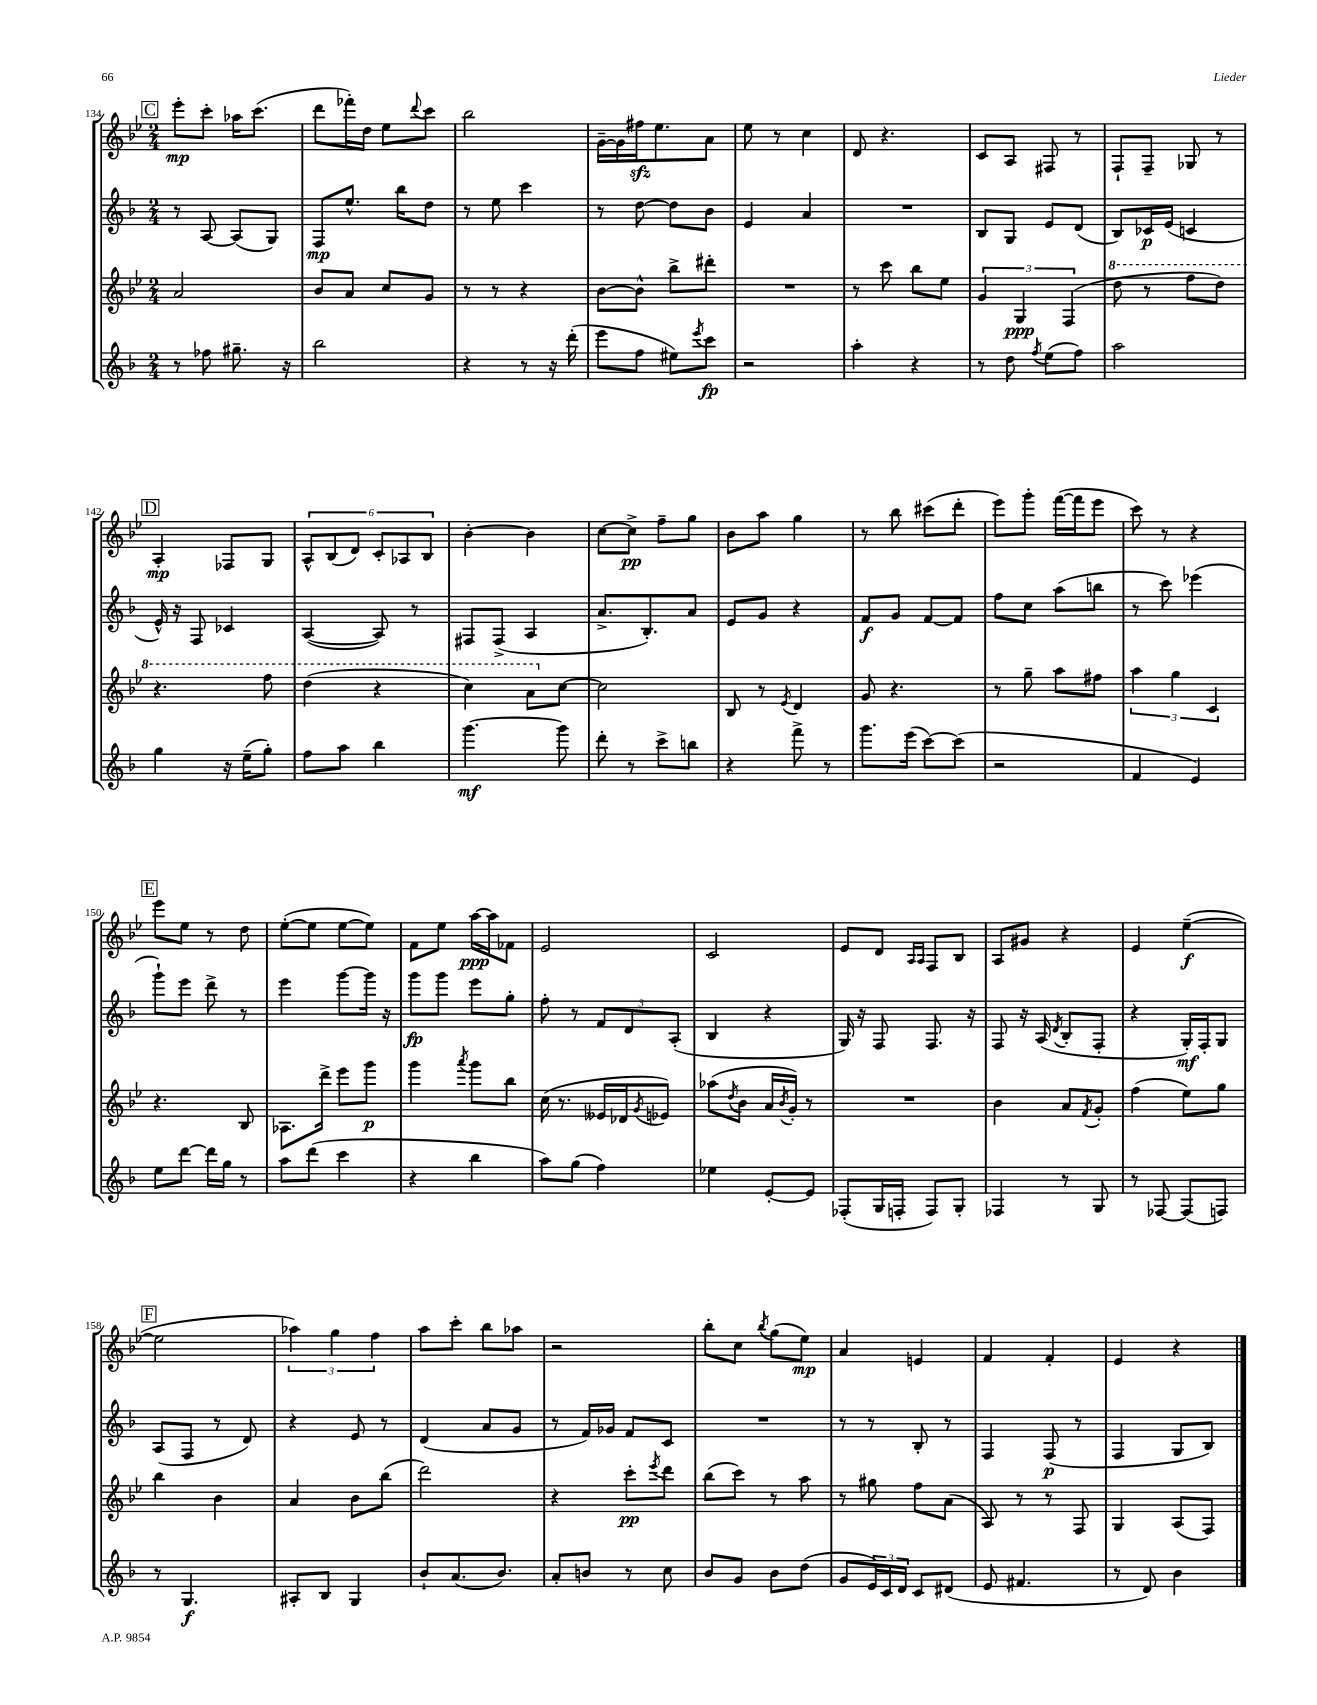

**kern	**kern	**kern	**kern
*staff4	*staff3	*staff2	*staff1
*clefG2	*clefG2	*clefG2	*clefG2
*k[b-]	*k[b-e-]	*k[b-]	*k[b-e-]
*M2/4	*M2/4	*M2/4	*M2/4
8r	2a	8r	8eee-'
8ff-	.	[8A	8ccc'
8.gg#~	.	(8A]	16aa-
.	.	.	(8.ccc
.	.	8G)	.
16r	.	.	.
=	=	=	=
2bb-	8b-	8F	8ddd
.	8a	8.ee^^	16fff-')
.	.	.	16dd
.	8cc	.	8ee-
.	.	16bb-	.
.	.	.	8qqddd
.	8g	8dd	8ccc
=	=	=	=
4r	8r	8r	2bb-
.	8r	8ee	.
8r	4r	4ccc	.
16r	.	.	.
(16ddd'	.	.	.
=	=	=	=
8eee	[8b-	8r	[16g~
.	.	.	16g]
8ff	8b-^^]	[8dd	16ff#
.	.	.	8.ee-
8ee#)	8bb-^	8dd]	.
8qeee	.	.	.
8ccc	8ddd#'	8b-	8a
=	=	=	=
2r	2r	4e	8ee-
.	.	.	8r
.	.	4a	4cc
=	=	=	=
4aa'	8r	2r	8d
.	8ccc	.	4.r
4r	8bb-	.	.
.	8ee-	.	.
=	=	=	=
8r	6g	8B-	8c
8dd	.	8G	8A
.	6G	.	.
8qff	.	.	.
(8ee	.	8e	8F#
.	(6F	.	.
8ff)	.	(8d	8r
=	=	=	=
2aa	8ddd	8B-)	8F`
.	8r	16c-	8F~
.	.	(16e	.
.	8fff	4c	8G-
.	8ddd)	.	8r
=	=	=	=
4gg	4.r	16e^^)	4A'
.	.	16r	.
.	.	8F	.
16r	.	4c-	8F-
(16ee~	.	.	.
8gg')	8fff	.	8G
=	=	=	=
8ff	(4ddd	([4A	12A^^
.	.	.	(12B-
8aa	.	.	.
.	.	.	12d)
4bb-	4r	8A])	12c'
.	.	.	12A-
.	.	8r	.
.	.	.	12B-
=	=	=	=
[4.ggg	4ccc)	8F#	[4b-'
.	.	(8F#^	.
.	8aa	4A	4b-]
8ggg]	[8cc	.	.
=	=	=	=
8ddd'	2cc]	8.a^	[8cc
8r	.	.	8cc^]
.	.	8.B-')	.
8ccc^	.	.	8ff~
8bb	.	8a	8gg
=	=	=	=
4r	8B-	8e	8b-
.	8r	8g	8aa
.	8qe-	.	.
8fff^	4d	4r	4gg
8r	.	.	.
=	=	=	=
8.ggg	8g	8f	8r
.	4.r	8g	8bb-
(16eee	.	.	.
[8ccc)	.	[8f	(8ccc#
(8ccc]	.	8f]	8ddd'
=	=	=	=
2r	8r	8ff	8eee-)
.	8gg~	8cc	8ggg'
.	8aa	(8aa	([16fff
.	.	.	16fff]
.	8ff#	8bb	8eee-
=	=	=	=
4f	6aa	8r	8ccc)
.	.	8ccc)	8r
.	6gg	.	.
4e)	.	(4eee-	4r
.	6c	.	.
=	=	=	=
8ee	4.r	8ggg`)	8eee-
[8ddd	.	8eee	8ee-
16ddd]	.	8ddd^	8r
16gg	.	.	.
8r	8B-	8r	8dd
=	=	=	=
8aa	8.A-	4eee	([8ee-'
(8ddd	.	.	8ee-]
.	16ddd^	.	.
4ccc	8eee-	[8ggg	[8ee-
.	8ggg	16ggg]	8ee-])
.	.	16r	.
=	=	=	=
4r	4ggg	8ggg	8f
.	.	8ggg	8ee-
.	8qaaa	.	.
4bb-	8ggg	8eee	[16aa
.	.	.	16aa]
.	8bb-	8gg'	8f-
=	=	=	=
8aa)	(16cc	8ff'	2e-
.	8.r	.	.
(8gg	.	8r	.
4ff)	16e--	12f	.
.	16d-	.	.
.	.	12d	.
.	8qg	.	.
.	8e-)	.	.
.	.	(12A'	.
=	=	=	=
4ee-	(8aa-	4B-	2c
.	8qdd	.	.
.	8b-	.	.
[8e'	16a	4r	.
.	8qb-	.	.
.	16g')	.	.
8e]	8r	.	.
=	=	=	=
(8F-'	2r	16G)	8e-
.	.	16r	.
16G	.	8F	8d
16F'	.	.	.
.	.	.	16qqA
.	.	.	16qqA
8F)	.	8.F	8F
8G'	.	.	8B-
.	.	16r	.
=	=	=	=
4F-	4b-	8F	8A
.	.	16r	8g#
.	.	(16A	.
.	.	8qd	.
8r	8a	8B-'	4r
.	8qf	.	.
8G	8g'	8F'	.
=	=	=	=
8r	(4ff	4r	4e-
[8F-	.	.	.
(8F-]	8ee-)	16G')	([4ee-~
.	.	16F'	.
8F)	8gg	8G	.
=	=	=	=
8r	4bb-	(8A	2ee-]
4.G	.	8F	.
.	4b-	8r	.
.	.	8d)	.
=	=	=	=
8A#'	4a	4r	6aa-)
8B-	.	.	.
.	.	.	6gg
4G	8b-	8e	.
.	.	.	6ff
.	(8bb-	8r	.
=	=	=	=
8b-`	2ddd)	(4d	8aa
(8.a	.	.	8ccc'
.	.	8a	8bb-
8.b-)	.	.	.
.	.	8g	8aa-
=	=	=	=
8a'	4r	8r	2r
8b	.	16f)	.
.	.	16g-	.
8r	8ccc'	8f	.
.	8qeee-	.	.
8cc	8ddd	8c	.
=	=	=	=
8b-	(8bb-	2r	8bb-'
8g	8ccc)	.	8cc
.	.	.	8qbb-
8b-	8r	.	(8gg
(8dd	8aa	.	8ee-)
=	=	=	=
8g	8r	8r	4a
24e)	8gg#	8r	.
24c	.	.	.
24d	.	.	.
8c	8ff	8B-'	4e
(8d#	(8a	8r	.
=	=	=	=
8e	8A)	4F	4f
4.f#	8r	.	.
.	8r	(8F	4f'
.	8F	8r	.
=	=	=	=
8r	4G	4F	4e-
8d)	.	.	.
4b-	(8A	8G	4r
.	8F)	8B-)	.
==	==	==	==
*-	*-	*-	*-
